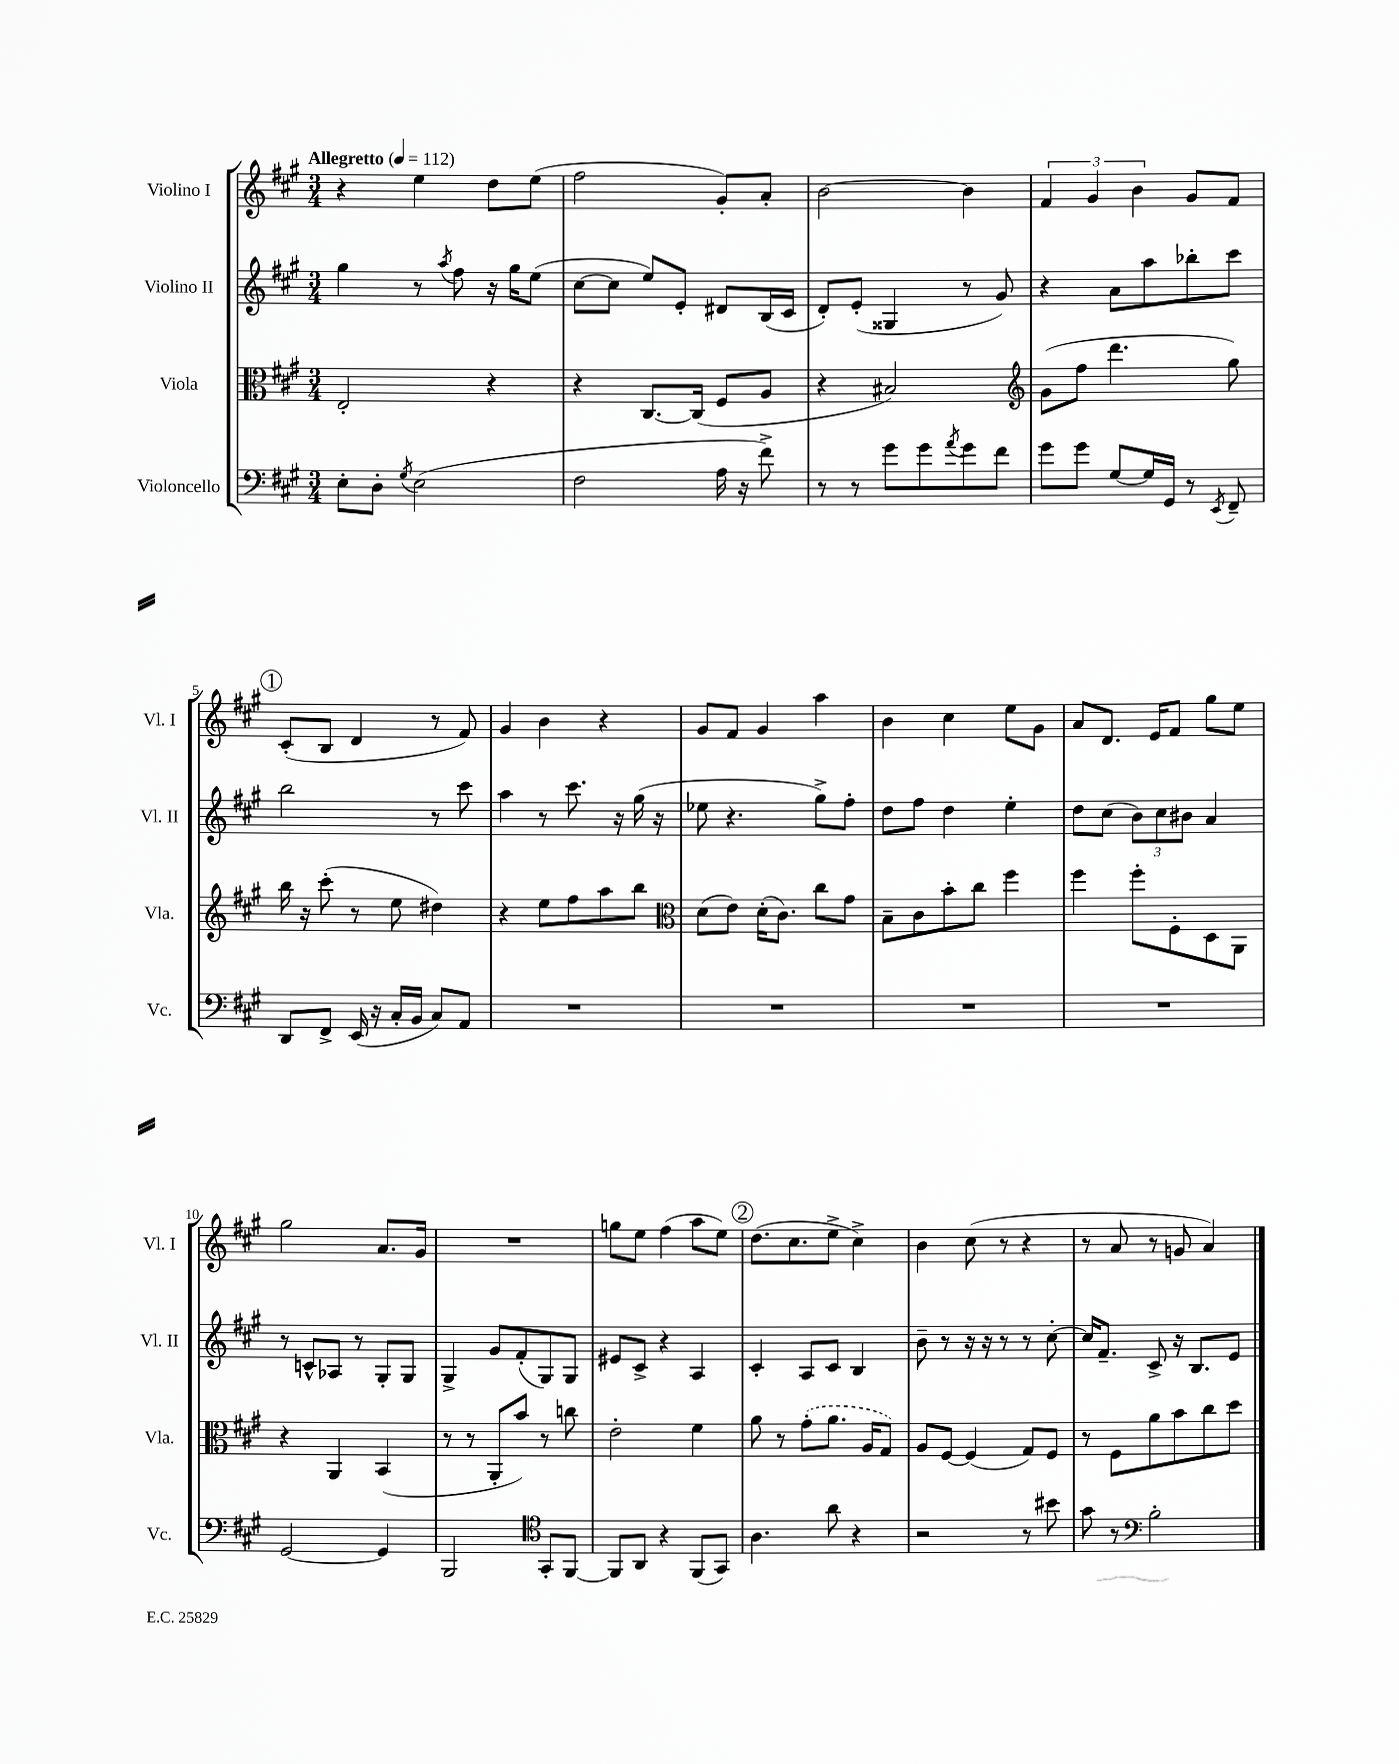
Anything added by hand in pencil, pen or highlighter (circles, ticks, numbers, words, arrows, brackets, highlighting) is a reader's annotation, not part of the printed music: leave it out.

**kern	**kern	**kern	**kern
*staff4	*staff3	*staff2	*staff1
*clefF4	*clefC3	*clefG2	*clefG2
*k[f#c#g#]	*k[f#c#g#]	*k[f#c#g#]	*k[f#c#g#]
*M3/4	*M3/4	*M3/4	*M3/4
*MM112	*MM112	*MM112	*MM112
8E'\L	2E'/	4gg#\	4r
8D'\J	.	.	.
8qG#/	.	.	.
(2E\	.	8r	4ee\
.	.	8qaa/	.
.	.	8ff#\	.
.	4r	16r	8dd\L
.	.	16gg#\LK	.
.	.	(8ee\J	(8ee\J
=	=	=	=
2F#\	4r	[8cc#\L	2ff#\
.	.	8cc#\]J	.
.	[8.C#/L	8ee/L)	.
.	.	8e'/J	.
.	(16C#/]Jk	.	.
16A\	8F#/L	8d#/L	8g#'/L)
16r	.	.	.
8f#^\)	8A/J	(16B/L	8a'/J
.	.	16c#/JJ	.
=	=	=	=
8r	4r	8d'/L)	[2b\
8r	.	(8e'/J	.
8g#\L	2B#/)	4G##/	.
8g#\	.	.	.
8qa/	.	.	.
8g#\	.	8r	4b\]
8f#\J	.	8g#/)	.
=	=	=	=
*	*clefG2	*	*
8g#\L	(8g#\L	4r	6f#/
8g#\J	8ff#\J	.	.
.	.	.	6g#/
[8G#/L	4.ddd\	8a\L	.
.	.	.	6b\
16G#/]L	.	8aa\	.
16GG#/JJ	.	.	.
8r	.	8bb-'\	8g#/L
8qEE/	.	.	.
8FF#~/	8gg#\)	8ccc#\J	8f#/J
=	=	=	=
8DD/L	16bb\	2bb\	(8c#'/L
.	16r	.	.
8FF#^/J	(8ccc#'\	.	8B/J
(16EE/	8r	.	4d/
16r	.	.	.
16C#'/LL	8ee\	.	.
16BB/JJ	.	.	.
8C#/L)	4dd#\)	8r	8r
8AA/J	.	8ccc#\	8f#/)
=	=	=	=
2.r	4r	4aa\	4g#/
.	8ee\L	8r	4b\
.	8ff#\	8.ccc#\	.
.	8aa\	.	4r
.	.	16r	.
.	8bb\J	(16gg#\	.
.	.	16r	.
=	=	=	=
*	*clefC3	*	*
2.r	(8d\L	8ee-\	8g#/L
.	8e\J)	4.r	8f#/J
.	(16d'\LK	.	4g#/
.	8.c#\J)	.	.
.	8cc#\L	8gg#^\L)	4aa\
.	8g#\J	8ff#'\J	.
=	=	=	=
2.r	8B~\L	8dd\L	4b\
.	8c#\	8ff#\J	.
.	8b'\	4dd\	4cc#\
.	8cc#\J	.	.
.	4ff#\	4ee'\	8ee\L
.	.	.	8g#\J
=	=	=	=
2.r	4ff#\	8dd\L	8a/L
.	.	(8cc#\J	8.d/J
.	8ff#'\L	12b\L)	.
.	.	.	16e/LK
.	.	12cc#\	.
.	8F#'\	.	8f#/J
.	.	12b#\J	.
.	8D\	4a/	8gg#\L
.	8AA\J	.	8ee\J
=	=	=	=
[2GG#/	4r	8r	2gg#\
.	.	8c^^/L	.
.	4AA/	8A-/J	.
.	.	8r	.
4GG#/]	(4BB/	8G#'/L	8.a/L
.	.	8G#/J	.
.	.	.	16g#/Jk
=	=	=	=
2BBB/	8r	4G#^/	2.r
.	8r	.	.
.	8AA'/L	8g#/L	.
.	8b/J)	(8f#'/	.
*clefC4	*	*	*
8GG#'/L	8r	8G#/)	.
[8FF#/J	8cc\	8G#/J	.
=	=	=	=
8FF#/]L	2e'\	8e#/L	8gg\L
8AA/J	.	8c#^/J	8ee\J
4r	.	4r	(4ff#\
(8FF#/L	4f#\	4A/	8aa\L
8GG#/J)	.	.	8ee\J)
=	=	=	=
4.A\	8a\	4c#'/	(8.dd\L
.	8r	.	.
.	.	.	8.cc#\
.	(8g#'\L	8A/L	.
8a\	8.a\J	8c#/J	8ee^\J
4r	.	4B/	4cc#^\)
.	16A/LK	.	.
.	8G#/J)	.	.
=	=	=	=
2r	8A/L	8b~\	4b\
.	[8F#/J	8r	.
.	(4F#/]	16r	(8cc#\
.	.	16r	.
.	.	8r	8r
8r	8G#/L)	8r	4r
8b#\	8F#/J	[8cc#'\	.
=	=	=	=
8g#\	8r	16cc#/]LK	8r
.	.	8.f#~/J	.
8r	8F#\L	.	8a/
*clefF4	*	*	*
2B'\	8a\	8c#^/	8r
.	8b\	16r	8g/
.	.	8.B/L	.
.	8cc#\	.	4a/)
.	8dd\J	8e/J	.
==	==	==	==
*-	*-	*-	*-
